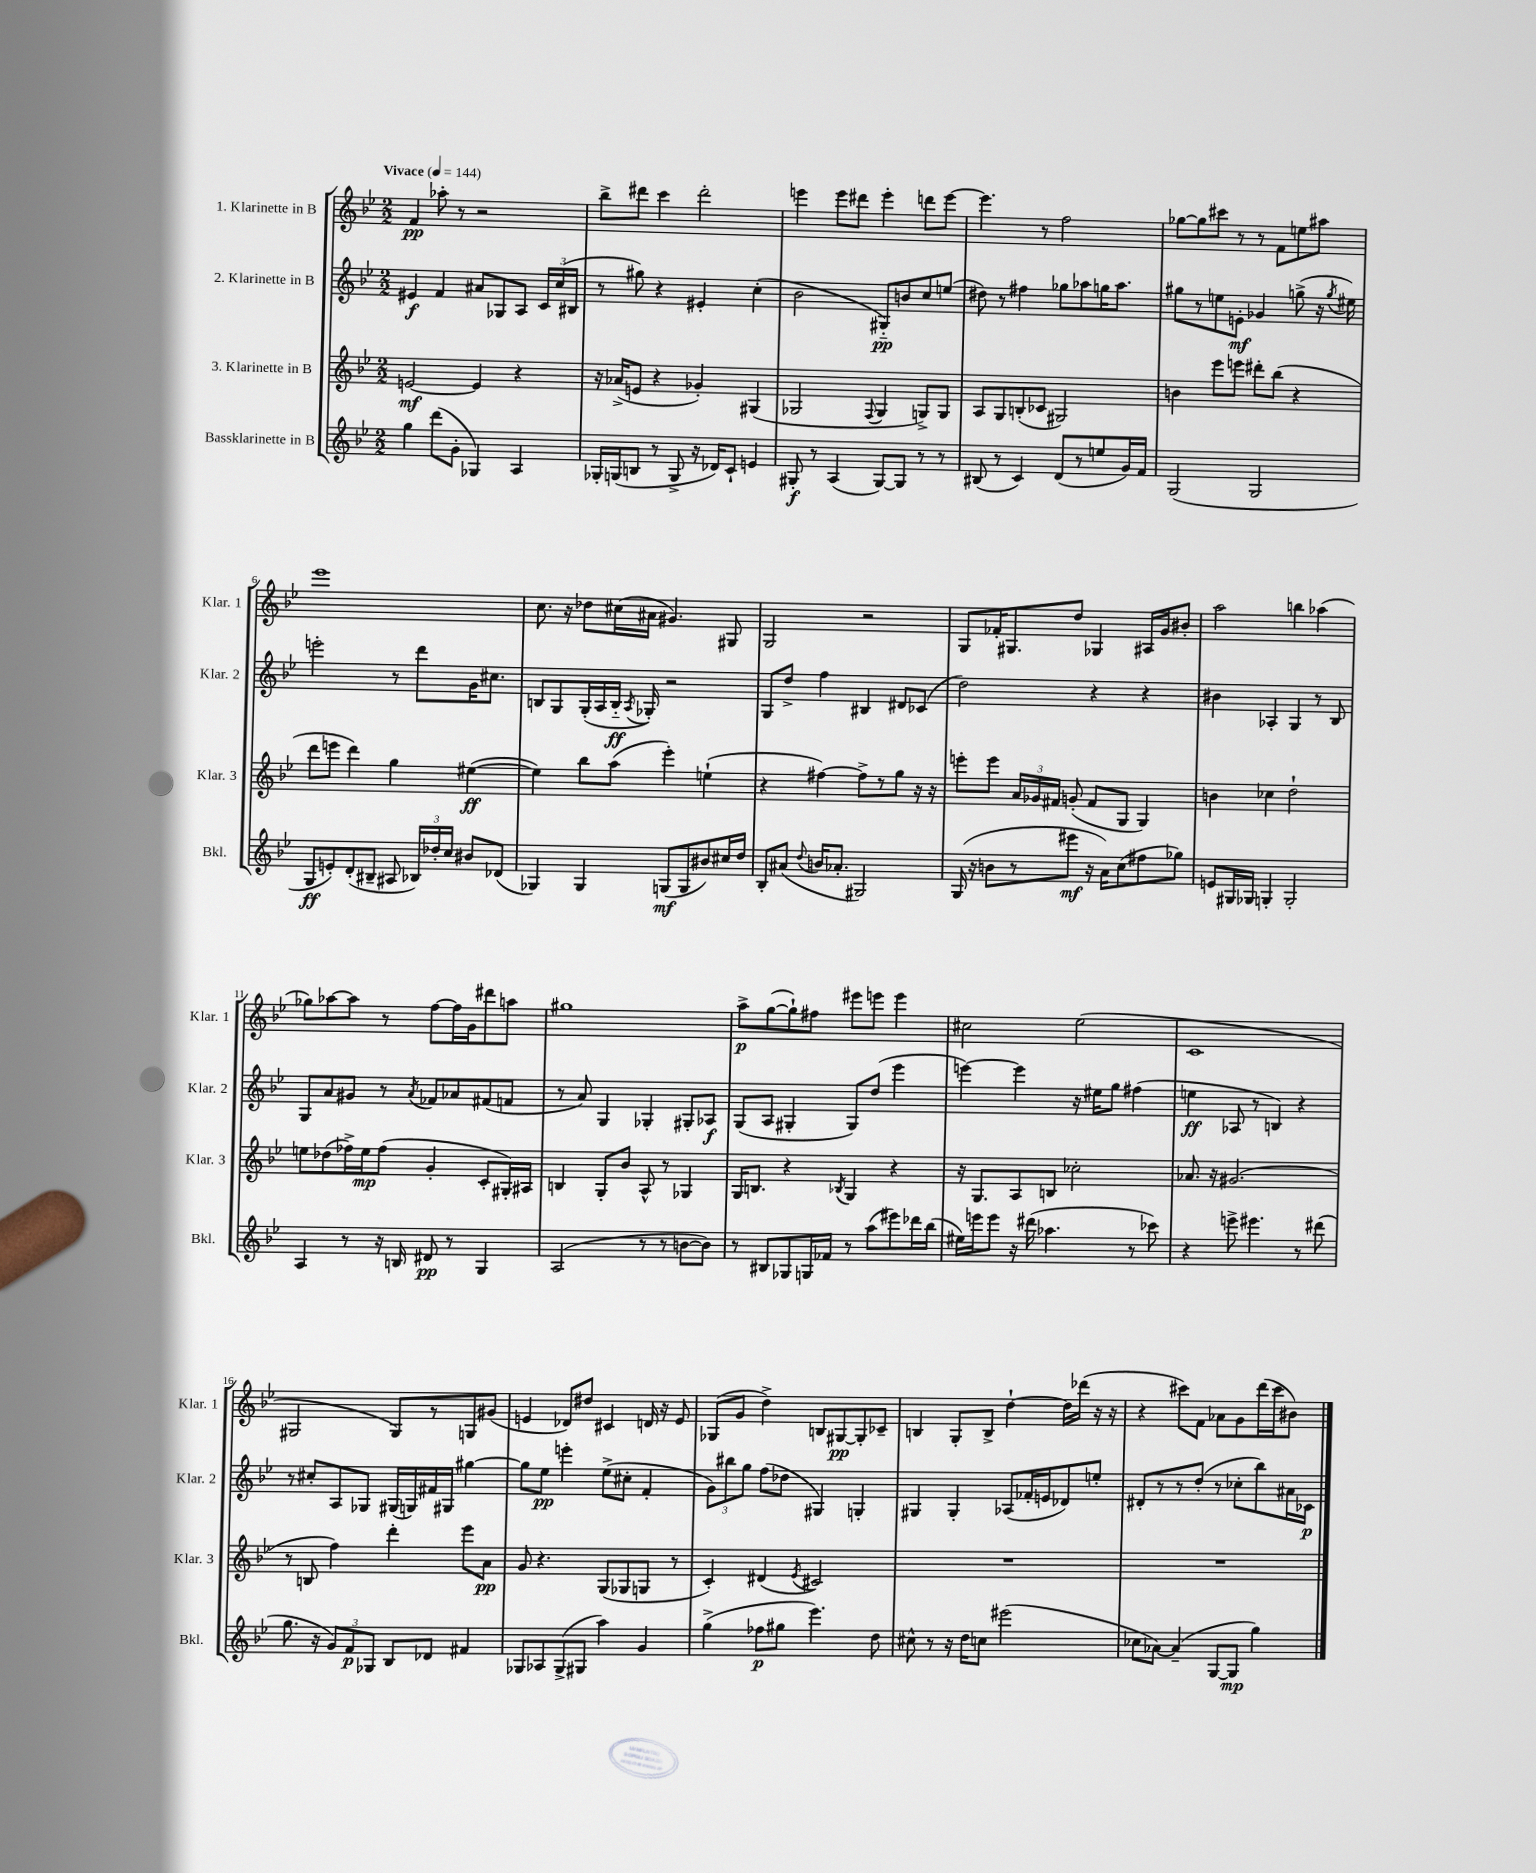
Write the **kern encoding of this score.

**kern	**dynam	**kern	**dynam	**kern	**dynam	**kern	**dynam
*part4	*part4	*part3	*part3	*part2	*part2	*part1	*part1
*staff4	*staff4	*staff3	*staff3	*staff2	*staff2	*staff1	*staff1
*I"Bassklarinette in B	*	*I"3. Klarinette in B	*	*I"2. Klarinette in B	*	*I"1. Klarinette in B	*
*I'Bkl.	*	*I'Klar. 3	*	*I'Klar. 2	*	*I'Klar. 1	*
*clefG2	*	*clefG2	*	*clefG2	*	*clefG2	*
*k[b-e-]	*	*k[b-e-]	*	*k[b-e-]	*	*k[b-e-]	*
*M2/2	*	*M2/2	*	*M2/2	*	*M2/2	*
*MM144	*	*MM144	*	*MM144	*	*MM144	*
=1	=1	=1	=1	=1	=1	=1	=1
!	!	!	!	!	!	!LO:TX:a:B:t=Vivace	!
4gg\	.	[2en/	mf	4e#X/	f	4f/	pp
(8ddd\L	.	.	.	4f/	.	8aa-X'\	.
8g'\J	.	.	.	.	.	8r	.
4G-X/)	.	4e/]	.	8a#X/L	.	2r	.
.	.	.	.	8G-X/	.	.	.
4A/	.	4r	.	8A/J	.	.	.
.	.	.	.	24c/LL	.	.	.
.	.	.	.	(24cc/	.	.	.
.	.	.	.	24B#X/JJ	.	.	.
=2	=2	=2	=2	=2	=2	=2	=2
16G-X'/LL	.	16r	.	8r	.	8bb-^\L	.
(16Gn/J	.	(16a-X^/KL	.	.	.	.	.
8Bn/J	.	8en/J	.	8gg#X\)	.	8ddd#X\J	.
8r	.	4r	.	4r	.	4ccc\	.
8G^/	.	.	.	.	.	.	.
16r	.	4g-X'/)	.	4e#X'/	.	2ddd#'\	.
16d-X/KL)	.	.	.	.	.	.	.
8c`/J	.	.	.	.	.	.	.
4en/	.	(4G#X/	.	(4cc'\	.	.	.
=3	=3	=3	=3	=3	=3	=3	=3
8G#X'/	f	2G-X/	.	2b-\	.	4eeen\	.
8r	.	.	.	.	.	.	.
(4A/	.	.	.	.	.	8eee\L	.
.	.	.	.	.	.	8ddd#X\J	.
.	.	8qqF/	.	.	.	.	.
[8G#/L)	.	4G-/	.	8G#X/L)	pp	4eee'\	.
8G#/J]	.	.	.	8bn/	.	.	.
8r	.	8Gn^/L)	.	8cc/	.	8dddn\L	.
8r	.	8G/J	.	(8een/J	.	[8eee\J	.
=4	=4	=4	=4	=4	=4	=4	=4
(8B#X/	.	8A/L	.	8dd#X\)	.	4.eee\]	.
8r	.	8G/	.	8r	.	.	.
4c/)	.	(8Bn'/	.	4ff#X\	.	.	.
.	.	8c-X/J	.	.	.	8r	.
(8d/L	.	2G#X/)	.	8gg-X\L	.	2ff\	.
8r	.	.	.	8aa-X\	.	.	.
8een/	.	.	.	16ggn\K	.	.	.
.	.	.	.	8.aa-\J	.	.	.
16g/L)	.	.	.	.	.	.	.
16f/JJ	.	.	.	.	.	.	.
=5	=5	=5	=5	=5	=5	=5	=5
(2G/	.	4bn\	.	8gg#X\L	.	[8gg-X\L	.
.	.	.	.	8r	.	8gg-\]	.
.	.	8eee-\L	.	8een\	.	8ccc#X\J	.
.	.	8eeen\J	.	8en'\J	mf	8r	.
2G/	.	8ddd#X'\L	.	4g-X/	.	8r	.
.	.	(8bb-\J	.	.	.	8f\L	.
.	.	4r	.	(8ggn^\	.	8een\	.
.	.	.	.	16r	.	8aa#X\J	.
.	.	.	.	8qgg/	.	.	.
.	.	.	.	16ee#X\)	.	.	.
!!LO:LB:g=z
=6	=6	=6	=6	=6	=6	=6	=6
8G/L	ff	8ddd\L	.	2eeen'\	.	1eee-	.
8en'/)	.	8eeen\J	.	.	.	.	.
(8d'/	.	4ddd\)	.	.	.	.	.
8B#X~/J	.	.	.	.	.	.	.
8A#X/	.	4gg\	.	8r	.	.	.
24B-X/LL)	.	.	.	8ddd\L	.	.	.
24dd-X'/	.	.	.	.	.	.	.
24cc/JJ	.	.	.	.	.	.	.
8b#X/L	.	([4ee#X\	ff	16g\K	.	.	.
.	.	.	.	8.cc#X\J	.	.	.
(8d-X/J	.	.	.	.	.	.	.
=7	=7	=7	=7	=7	=7	=7	=7
4G-X/)	.	4ee#\])	.	8Bn/L	.	8.cc\	.
.	.	.	.	8G/	.	.	.
.	.	.	.	.	.	16r	.
4G-/	.	8bb-\L	.	(16G'/L	.	8dd-X\L	.
.	.	.	.	16A/	.	.	.
.	.	(8aa\J	.	16B/JJ	ff	(16cc#X\L	.
.	.	.	.	8qA/	.	.	.
.	.	.	.	16G-X'/)	.	16a#X\JJ	.
(8Gn/L	mf	4eee-'\)	.	2r	.	4.g#X/)	.
8G/	.	.	.	.	.	.	.
8b#X/)	.	(4een`\	.	.	.	.	.
16cc#X/L	.	.	.	.	.	8G#X/	.
16dd/JJ	.	.	.	.	.	.	.
=8	=8	=8	=8	=8	=8	=8	=8
8B-'/L	.	4r	.	8G/L	.	2G/	.
(8a#X/J	.	.	.	8dd^/J	.	.	.
8qqdd/	.	.	.	.	.	.	.
16bn/KL	.	[4ff#X\)	.	4ff\	.	.	.
8.a-X'/J	.	.	.	.	.	.	.
2G#X/)	.	8ff#^\L]	.	4B#X/	.	2r	.
.	.	8r	.	.	.	.	.
.	.	8gg\J	.	8d#X/L	.	.	.
.	.	16r	.	(8c-X/J	.	.	.
.	.	16r	.	.	.	.	.
=9	=9	=9	=9	=9	=9	=9	=9
(16G/	.	8eeen'\L	.	2dd\)	.	8G/L	.
16r	.	.	.	.	.	.	.
8bn\L	.	8eee\J	.	.	.	16f-X'/K	.
.	.	.	.	.	.	8.G#X/	.
8r	.	24a/LL	.	.	.	.	.
.	.	24g-X/	.	.	.	.	.
.	.	24f#X/JJ	.	.	.	.	.
8eee#X\J	mf	(8gn'/	.	.	.	8dd/J	.
16r	.	8f#/L	.	4r	.	4G-X/	.
16a\KL)	.	.	.	.	.	.	.
(8cc\	.	8G/J	.	.	.	.	.
8ff#X\	.	4G/)	.	4r	.	16A#X/LL	.
.	.	.	.	.	.	16g/J	.
8gg-X\J)	.	.	.	.	.	8b#X'/J	.
=10	=10	=10	=10	=10	=10	=10	=10
8en/L	.	4bn\	.	4b#X\	.	2aa\	.
16G#X/L	.	.	.	.	.	.	.
16G-X/JJ	.	.	.	.	.	.	.
4Gn'/	.	4cc-X\	.	4A-X'/	.	.	.
2G'/	.	2dd`\	.	4G/	.	4bbn\	.
.	.	.	.	8r	.	(4aa-X\	.
.	.	.	.	8B-/	.	.	.
!!LO:LB:g=z
=11	=11	=11	=11	=11	=11	=11	=11
4A/	.	8een\L	.	8G/L	.	8gg-X\L)	.
.	.	(8dd-X\	.	8a/	.	[8aa-X\	.
8r	.	16ff-X^\L)	.	8g#X/J	.	8aa-\J]	.
.	.	16ee\J	mp	.	.	.	.
16r	.	(8ff-\J	.	8r	.	8r	.
16Bn/	.	.	.	.	.	.	.
.	.	.	.	8qa/	.	.	.
8d#X/	pp	4g'/	.	8f-X/L	.	[8ff\L	.
8r	.	.	.	8a-X/	.	16ff\L]	.
.	.	.	.	.	.	16g\J	.
4G/	.	8c'/L	.	(8f#X/	.	8ddd#X\	.
.	.	16G#X'/L)	.	8fn/J	.	8aan\J	.
.	.	16A#X/JJ	.	.	.	.	.
=12	=12	=12	=12	=12	=12	=12	=12
(2A/	.	4Bn/	.	8r	.	1gg#X	.
.	.	.	.	8a/)	.	.	.
.	.	8G'/L	.	4G/	.	.	.
.	.	8b-/J	.	.	.	.	.
8r	.	8A^^/	.	4G-X'/	.	.	.
8r	.	8r	.	.	.	.	.
[8bn\L	.	4G-X/	.	8G#X'/L	.	.	.
8b\J])	.	.	.	8A-X/J	f	.	.
=13	=13	=13	=13	=13	=13	=13	=13
8r	.	16G/KL	.	(8G/L	.	8aa^\L	p
.	.	8.Bn/J	.	.	.	.	.
8B#X/L	.	.	.	8A/J	.	([8gg\	.
8G-X/	.	4r	.	4G#X'/	.	8gg`\])	.
16Gn/L	.	.	.	.	.	8ff#X\J	.
16f-X/JJ	.	.	.	.	.	.	.
.	.	8qB-X/	.	.	.	.	.
8r	.	4G/	.	8G#/L)	.	8eee#X\L	.
(8aa\L	.	.	.	(8dd/J	.	8eeen\J	.
8eee#X\)	.	4r	.	4eee-\	.	4eee\	.
16ddd-X\L	.	.	.	.	.	.	.
(16bb-\JJ	.	.	.	.	.	.	.
=14	=14	=14	=14	=14	=14	=14	=14
16ee#X\LL)	.	16r	.	[4eeen\)	.	2cc#X\	.
16eeen\J	.	8.G/L	.	.	.	.	.
8eee\J	.	.	.	.	.	.	.
16r	.	8A/	.	4eee\]	.	.	.
(16ddd#X\	.	.	.	.	.	.	.
4.aa-X\	.	8Bn/J	.	.	.	.	.
.	.	2cc-X'\	.	16r	.	(2ee-\	.
.	.	.	.	16ee#X\KL	.	.	.
.	.	.	.	8gg\J	.	.	.
8r	.	.	.	(4ff#X\	.	.	.
8ccc-X\)	.	.	.	.	.	.	.
=15	=15	=15	=15	=15	=15	=15	=15
4r	.	8.a-X/	.	4een\	ff	1c	.
.	.	16r	.	.	.	.	.
8eeen^\	.	(2.g#X/	.	8A-X/	.	.	.
4.eee#X\	.	.	.	8r	.	.	.
.	.	.	.	4Bn/)	.	.	.
8r	.	.	.	4r	.	.	.
(8ddd#X\	.	.	.	.	.	.	.
!!LO:LB:g=z
=16	=16	=16	=16	=16	=16	=16	=16
8.gg\	.	8r	.	8r	.	2G#X/	.
.	.	8Bn/	.	8cc#X'/L	.	.	.
16r	.	.	.	.	.	.	.
12g/L)	.	4ff\)	.	8A/	.	.	.
12f/	p	.	.	.	.	.	.
.	.	.	.	8G-X/J	.	.	.
12G-X/J	.	.	.	.	.	.	.
8B-/L	.	4ddd'\	.	(16G#X/LL	.	8G#/L)	.
.	.	.	.	16Gn/)	.	.	.
8d-X/J	.	.	.	16f#X/	.	8r	.
.	.	.	.	16G#X/JJ	.	.	.
4f#X/	.	8eee-\L	.	[4gg#X\	.	8Gn/	.
.	.	8a\J	pp	.	.	(8g#X/J	.
=17	=17	=17	=17	=17	=17	=17	=17
8G-X/L	.	8g/	.	8gg#\L]	.	4en/	.
8A-X/	.	4.r	.	8ee-\J	pp	.	.
(8G-^/	.	.	.	4eeen'\	.	8d-X/L)	.
8G#X/J	.	.	.	.	.	8dd#X/J	.
4aa\)	.	(8G/L	.	(8ee-^\L	.	4c#X/	.
.	.	8G-X/	.	8cc#X'\J	.	.	.
4g/	.	8Gn/J	.	4f'/	.	16dn/	.
.	.	.	.	.	.	16r	.
.	.	8r	.	.	.	8e/	.
=18	=18	=18	=18	=18	=18	=18	=18
(4gg^\	.	4c'/)	.	12g\L)	.	(8G-X/L	.
.	.	.	.	12bb#X\	.	.	.
.	.	.	.	.	.	8g/J	.
.	.	.	.	12gg\J	.	.	.
8ff-X\L	p	(4d#X/	.	(8ff\L	.	4dd^\)	.
8gg#X\J	.	.	.	8dd-X\J	.	.	.
.	.	8qe-/	.	.	.	.	.
4.eee-\)	.	2c#X/)	.	4G#X/)	.	8Bn/L	.
.	.	.	.	.	.	[8G#X/	pp
.	.	.	.	4Gn'/	.	8G#'/]	.
8dd\	.	.	.	.	.	8c-X~/J	.
=19	=19	=19	=19	=19	=19	=19	=19
8cc#X^^\	.	1r	.	4G#X/	.	4Bn/	.
8r	.	.	.	.	.	.	.
16r	.	.	.	4G#'/	.	8G'/L	.
16dd\KL	.	.	.	.	.	.	.
8ccn\J	.	.	.	.	.	8B^/J	.
(2eee#X\	.	.	.	(8A-X/L	.	[4dd`\	.
.	.	.	.	16f-X'/L	.	.	.
.	.	.	.	16en/J	.	.	.
.	.	.	.	8d-X/)	.	16dd\LL]	.
.	.	.	.	.	.	(16ddd-X\JJ	.
.	.	.	.	8een'/J	.	16r	.
.	.	.	.	.	.	16r	.
=20	=20	=20	=20	=20	=20	=20	=20
8cc-X\L	.	1r	.	8d#X'/L	.	4r	.
[8a-X\J)	.	.	.	8r	.	.	.
(4a-~/]	.	.	.	8r	.	8ccc#X\L)	.
.	.	.	.	(8dd'/J	.	8f\J	.
[8G/L	.	.	.	8r	.	8a-X\L	.
8G/J]	mp	.	.	8cc-X'\L	.	8g\	.
4gg\)	.	.	.	8bb-\)	.	(16ddd\L	.
.	.	.	.	.	.	16ccc#\J	.
.	.	.	.	16a#X\L	.	8b#X\J)	.
.	.	.	.	16c-X\JJ	p	.	.
==	==	==	==	==	==	==	==
*-	*-	*-	*-	*-	*-	*-	*-
